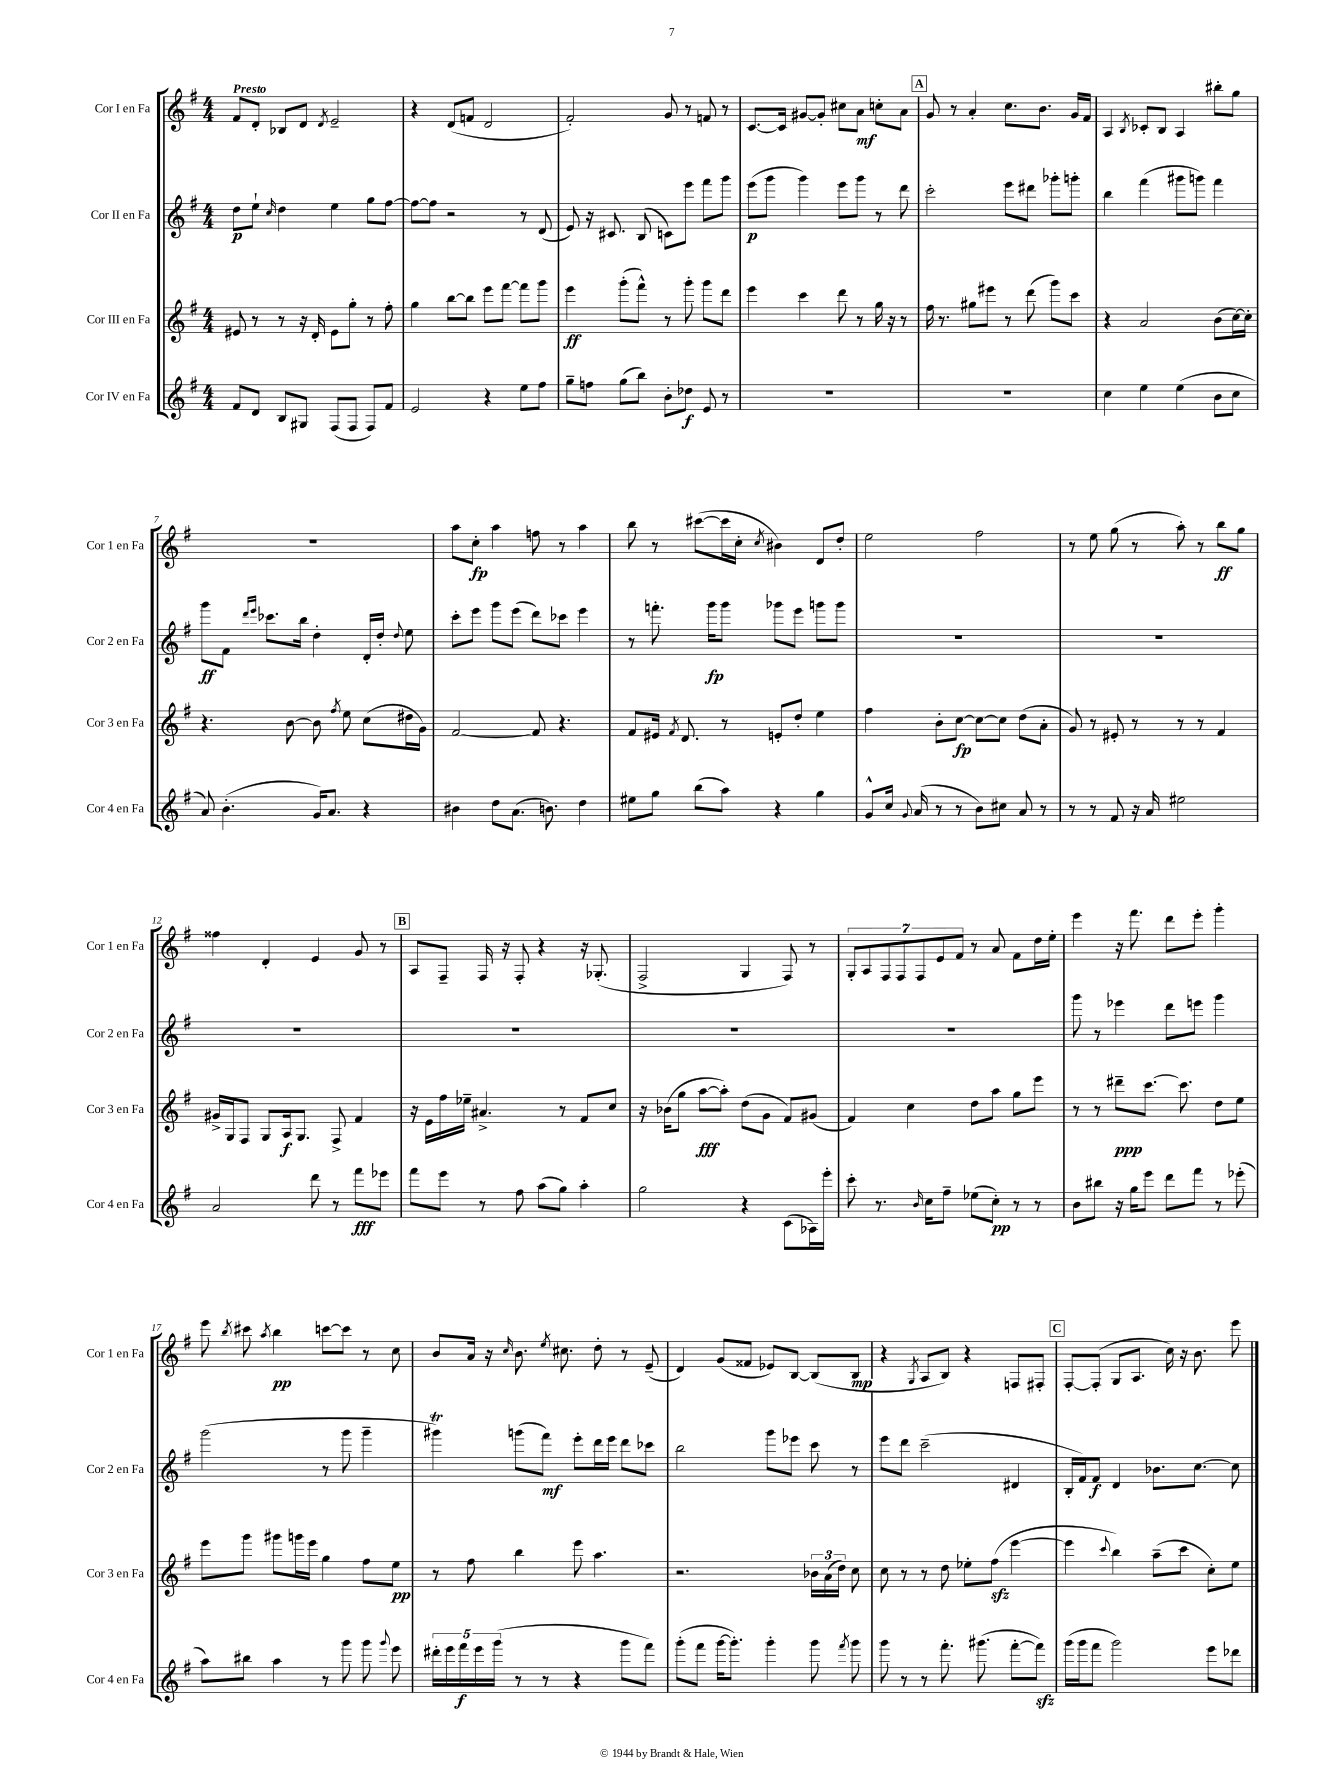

**kern	**dynam	**kern	**dynam	**kern	**dynam	**kern	**dynam
*part4	*part4	*part3	*part3	*part2	*part2	*part1	*part1
*staff4	*staff4	*staff3	*staff3	*staff2	*staff2	*staff1	*staff1
*I"Cor IV en Fa	*	*I"Cor III en Fa	*	*I"Cor II en Fa	*	*I"Cor I en Fa	*
*I'Cor 4 en Fa	*	*I'Cor 3 en Fa	*	*I'Cor 2 en Fa	*	*I'Cor 1 en Fa	*
*clefG2	*	*clefG2	*	*clefG2	*	*clefG2	*
*k[f#]	*	*k[f#]	*	*k[f#]	*	*k[f#]	*
*M4/4	*	*M4/4	*	*M4/4	*	*M4/4	*
=1	=1	=1	=1	=1	=1	=1	=1
!	!	!	!	!	!	!LO:TX:a:B:t=Presto	!
8f#/L	.	8e#X/	.	8dd\L	p	8f#/L	.
8d/J	.	8r	.	8ee`\J	.	8d'/J	.
.	.	.	.	16qqcc/	.	.	.
8B/L	.	8r	.	4dd\	.	8B-X/L	.
8G#X/J	.	16r	.	.	.	8d/J	.
.	.	16d'/	.	.	.	.	.
.	.	.	.	.	.	8qd/	.
(8F#/L	.	8e#\L	.	4ee\	.	2e~/	.
8F#/J	.	8gg'\J	.	.	.	.	.
8F#/L)	.	8r	.	8gg\L	.	.	.
8f#/J	.	8ff#'\	.	[8ff#\J	.	.	.
=2	=2	=2	=2	=2	=2	=2	=2
2e/	.	4gg\	.	8ff#\L_	.	4r	.
.	.	.	.	8ff#\J]	.	.	.
.	.	[8bb\L	.	2r	.	(8d/L	.
.	.	8bb\J]	.	.	.	8fn/J	.
4r	.	8eee\L	.	.	.	2d/	.
.	.	[8fff#\J	.	.	.	.	.
8ee\L	.	8fff#\L]	.	8r	.	.	.
8ff#\J	.	8ggg\J	.	(8d/	.	.	.
=3	=3	=3	=3	=3	=3	=3	=3
8gg~\L	.	4eee\	ff	8e/)	.	2f#'/)	.
8ffn\J	.	.	.	16r	.	.	.
.	.	.	.	8.c#X/	.	.	.
(8gg\L	.	(8ggg'\L	.	.	.	.	.
8bb\J)	.	8fff#^^\J)	.	(8B/	.	.	.
8b'\L	.	8r	.	8cn\L)	.	8g/	.
8dd-X\J	f	8ggg'\	.	8eee\J	.	8r	.
8e/	.	8ggg\L	.	8fff#\L	.	8fn/	.
8r	.	8ddd\J	.	8ggg\J	.	8r	.
=4	=4	=4	=4	=4	=4	=4	=4
1r	.	4eee\	.	(8eee\L	p	[8.c/L	.
.	.	.	.	8ggg\J	.	.	.
.	.	.	.	.	.	16c/Jk]	.
.	.	4ccc\	.	4ggg\)	.	[8g#X/L	.
.	.	.	.	.	.	8g#'/J]	.
.	.	8ddd\	.	8eee\L	.	8cc#X\L	.
.	.	8r	.	8ggg\J	.	8a\J	mf
.	.	16gg\	.	8r	.	8ccn'\L	.
.	.	16r	.	.	.	.	.
.	.	8r	.	8ddd\	.	8a\J	.
!!LO:REH:place=s1:t=A
=5	=5	=5	=5	=5	=5	=5	=5
1r	.	16ff#\	.	2ccc'\	.	8g/	.
.	.	8.r	.	.	.	.	.
.	.	.	.	.	.	8r	.
.	.	8gg#X\L	.	.	.	4a'/	.
.	.	8eee#X\J	.	.	.	.	.
.	.	8r	.	8eee\L	.	8.cc\L	.
.	.	(8ddd\	.	8ddd#X\J	.	.	.
.	.	.	.	.	.	8.b\J	.
.	.	8ggg\L)	.	8ggg-X'\L	.	.	.
.	.	8ccc\J	.	8gggn'\J	.	16g/LL	.
.	.	.	.	.	.	16f#/JJ	.
=6	=6	=6	=6	=6	=6	=6	=6
4cc\	.	4r	.	4bb\	.	4A/	.
.	.	.	.	.	.	8qB/	.
4ee\	.	2a/	.	(4fff#\	.	8c-X'/L	.
.	.	.	.	.	.	8B/J	.
(4ee\	.	.	.	8ggg#X\L	.	4A/	.
.	.	.	.	8gggn\J)	.	.	.
8b\L	.	(8b\L	.	4fff#\	.	8bb#X'\L	.
8cc\J	.	[16cc\L)	.	.	.	8gg\J	.
.	.	16cc'\JJ]	.	.	.	.	.
!!LO:LB:g=z
=7	=7	=7	=7	=7	=7	=7	=7
8a/)	.	4.r	.	8ggg\L	ff	1r	.
(4.b'\	.	.	.	8f#\J	.	.	.
.	.	.	.	16qqddd/LL	.	.	.
.	.	.	.	16qqeee/JJ	.	.	.
.	.	.	.	8.ccc-X\L	.	.	.
.	.	[8b\	.	.	.	.	.
.	.	.	.	16bb\Jk	.	.	.
16g/KL)	.	8b\]	.	4dd'\	.	.	.
8.a/J	.	.	.	.	.	.	.
.	.	8qff#/	.	.	.	.	.
.	.	8ee\	.	.	.	.	.
4r	.	(8cc\L	.	16d'/LL	.	.	.
.	.	.	.	16dd'/JJ	.	.	.
.	.	.	.	8qqdd/	.	.	.
.	.	16dd#X\L	.	8ee\	.	.	.
.	.	16g\JJ)	.	.	.	.	.
=8	=8	=8	=8	=8	=8	=8	=8
4b#X\	.	[2f#/	.	8ccc'\L	.	8aa\L	.
.	.	.	.	8eee\J	.	8cc'\J	fp
8dd\L	.	.	.	8ggg\L	.	4aa\	.
(8.a\J	.	.	.	(8eee\J	.	.	.
.	.	8f#/]	.	8ddd\L)	.	8ffn\	.
8.bn\)	.	.	.	.	.	.	.
.	.	4.r	.	8ccc-X\J	.	8r	.
4dd\	.	.	.	4eee\	.	4aa\	.
=9	=9	=9	=9	=9	=9	=9	=9
8ee#X\L	.	8f#/L	.	8r	.	8bb\	.
8gg\J	.	16e#X/Jk	.	8.fffn'\	.	8r	.
.	.	8qf#/	.	.	.	.	.
.	.	8.d/	.	.	.	.	.
(8bb\L	.	.	.	.	.	([8ccc#X\L	.
.	.	.	.	16ggg\KL	fp	.	.
8aa\J)	.	8r	.	8ggg\J	.	16ccc#\L]	.
.	.	.	.	.	.	16cc'\JJ	.
.	.	.	.	.	.	8qcc/	.
4r	.	8en'/L	.	8ggg-X\L	.	4b#X\)	.
.	.	8dd'/J	.	8eee\J	.	.	.
4gg\	.	4ee\	.	8gggn\L	.	8d/L	.
.	.	.	.	8ggg\J	.	8dd'/J	.
=10	=10	=10	=10	=10	=10	=10	=10
8g^^/L	.	4ff#\	.	1r	.	2ee\	.
16cc/Jk	.	.	.	.	.	.	.
8qqg/	.	.	.	.	.	.	.
(16a/	.	.	.	.	.	.	.
8r	.	8b'\L	.	.	.	.	.
8r	.	[8cc\J	fp	.	.	.	.
8b\L)	.	8cc\L_	.	.	.	2ff#\	.
8cc#X\J	.	8cc\J]	.	.	.	.	.
8a/	.	(8dd\L	.	.	.	.	.
8r	.	8a'\J	.	.	.	.	.
=11	=11	=11	=11	=11	=11	=11	=11
8r	.	8g/)	.	1r	.	8r	.
8r	.	8r	.	.	.	8ee\	.
8f#/	.	8e#X'/	.	.	.	(8gg\	.
16r	.	8r	.	.	.	8r	.
16a/	.	.	.	.	.	.	.
2ee#X\	.	8r	.	.	.	8aa'\)	.
.	.	8r	.	.	.	8r	.
.	.	4f#/	.	.	.	8bb\L	ff
.	.	.	.	.	.	8gg\J	.
!!LO:LB:g=z
=12	=12	=12	=12	=12	=12	=12	=12
2a/	.	16g#X^/LL	.	1r	.	4ff##X\	.
.	.	16G/J	.	.	.	.	.
.	.	8F#/J	.	.	.	.	.
.	.	8G/L	.	.	.	4d'/	.
.	.	16A/k	f	.	.	.	.
.	.	8.G/J	.	.	.	.	.
8ddd\	.	.	.	.	.	4e/	.
8r	.	8F#^/	.	.	.	.	.
8fff#\L	fff	4f#/	.	.	.	8g/	.
8eee-X\J	.	.	.	.	.	8r	.
!!LO:REH:place=s1:t=B
=13	=13	=13	=13	=13	=13	=13	=13
8fff#\L	.	16r	.	1r	.	8A/L	.
.	.	16e\LL	.	.	.	.	.
8eee\J	.	16ff#\	.	.	.	8F#~/J	.
.	.	16ee-X~\JJ	.	.	.	.	.
8r	.	4.a#X^/	.	.	.	16F#/	.
.	.	.	.	.	.	16r	.
8ff#\	.	.	.	.	.	8F#'/	.
(8aa\L	.	.	.	.	.	4r	.
8gg\J)	.	8r	.	.	.	.	.
4aa'\	.	8f#/L	.	.	.	16r	.
.	.	.	.	.	.	(8.G-X'/	.
.	.	8cc/J	.	.	.	.	.
=14	=14	=14	=14	=14	=14	=14	=14
2gg\	.	16r	.	1r	.	2F#^/	.
.	.	(16b-X\KL	.	.	.	.	.
.	.	8gg\J	.	.	.	.	.
.	.	[8aa\L	fff	.	.	.	.
.	.	8aa'\J])	.	.	.	.	.
4r	.	(8dd\L	.	.	.	4G/	.
.	.	8g\J	.	.	.	.	.
(8c\L	.	8f#/L)	.	.	.	8F#/)	.
16A-X\L)	.	(8g#X/J	.	.	.	8r	.
16eee'\JJ	.	.	.	.	.	.	.
=15	=15	=15	=15	=15	=15	=15	=15
8ccc'\	.	4f#/)	.	1r	.	14G'/L	.
.	.	.	.	.	.	14A/	.
8.r	.	.	.	.	.	.	.
.	.	.	.	.	.	14F#/	.
.	.	.	.	.	.	14F#/	.
.	.	4cc\	.	.	.	.	.
.	.	.	.	.	.	14F#/	.
16qqb/	.	.	.	.	.	.	.
16cc\KL	.	.	.	.	.	.	.
.	.	.	.	.	.	14e/	.
8ff#~\J	.	.	.	.	.	.	.
.	.	.	.	.	.	14f#/J	.
(8ee-X\L	.	8dd\L	.	.	.	8r	.
8cc'\J)	pp	8aa\J	.	.	.	8a/	.
8r	.	8gg\L	.	.	.	8f#\L	.
8r	.	8eee\J	.	.	.	16dd\L	.
.	.	.	.	.	.	16ee'\JJ	.
=16	=16	=16	=16	=16	=16	=16	=16
8b\L	.	8r	.	8ggg\	.	4eee\	.
8bb#X\J	.	8r	.	8r	.	.	.
16r	.	8ddd#X~\L	ppp	4eee-X\	.	16r	.
16gg\KL	.	.	.	.	.	8.fff#\	.
8eee\J	.	[8.ccc\J	.	.	.	.	.
8ddd\L	.	.	.	8ddd\L	.	8ddd\L	.
.	.	8.ccc\]	.	.	.	.	.
8fff#\J	.	.	.	8eeen\J	.	8eee'\J	.
8r	.	8dd\L	.	4ggg\	.	4ggg'\	.
(8eee-X'\	.	8ee\J	.	.	.	.	.
!!LO:LB:g=z
=17	=17	=17	=17	=17	=17	=17	=17
8aa\L)	.	8eee\L	.	(2ggg\	.	8eee\	.
.	.	.	.	.	.	8qbb/	.
8bb#X\J	.	8ggg\J	.	.	.	8ccc#X\	.
.	.	.	.	.	.	8qaa/	.
4aa\	.	8ggg#X\L	.	.	.	4bb\	pp
.	.	16gggn\L	.	.	.	.	.
.	.	16eee\JJ	.	.	.	.	.
8r	.	4gg\	.	8r	.	[8cccn\L	.
8ggg\	.	.	.	8ggg\	.	8ccc\J]	.
8ggg\	.	8ff#\L	.	4ggg~\	.	8r	.
8qqggg/	.	.	.	.	.	.	.
8eee\	.	8ee\J	pp	.	.	8cc\	.
=18	=18	=18	=18	=18	=18	=18	=18
20ddd#X'\LL	.	8r	.	4ggg#Xt\)	.	8b/L	.
20eee\	.	.	.	.	.	.	.
20fff#\	f	.	.	.	.	.	.
.	.	8ff#\	.	.	.	16a/Jk	.
20eee\	.	.	.	.	.	.	.
.	.	.	.	.	.	16r	.
(20ggg\JJ	.	.	.	.	.	.	.
.	.	.	.	.	.	16qqcc/	.
8r	.	4bb\	.	(8gggn\L	.	8.b\	.
8r	.	.	.	8fff#\J)	mf	.	.
.	.	.	.	.	.	8qee/	.
.	.	.	.	.	.	8.cc#X\	.
4r	.	8eee\	.	8eee'\L	.	.	.
.	.	4.aa\	.	16ddd\L	.	8dd'\	.
.	.	.	.	16eee\JJ	.	.	.
8ggg\L	.	.	.	8ddd\L	.	8r	.
8fff#\J)	.	.	.	8ccc-X\J	.	(8e~/	.
=19	=19	=19	=19	=19	=19	=19	=19
(8ggg'\L	.	2.r	.	2bb\	.	4d/)	.
8fff#\J	.	.	.	.	.	.	.
[16ggg\KL	.	.	.	.	.	(8g/L	.
8.ggg'\J])	.	.	.	.	.	.	.
.	.	.	.	.	.	8f##X/J	.
4ggg'\	.	.	.	8ggg\L	.	8e-X/L)	.
.	.	.	.	8eee-X\J	.	[8B/J	.
8ggg\	.	24b-X\LL	.	8ccc\	.	(8B/L]	.
.	.	(24a\	.	.	.	.	.
.	.	24dd\JJ)	.	.	.	.	.
8qfff#/	.	.	.	.	.	.	.
8ggg\	.	8cc\	.	8r	.	8B/J	mp
=20	=20	=20	=20	=20	=20	=20	=20
8ggg\	.	8cc\	.	8eee\L	.	4r	.
8r	.	8r	.	8ddd\J	.	.	.
.	.	.	.	.	.	8qG/	.
8r	.	8r	.	(2ccc~\	.	8A/L	.
8.fff#'\	.	8dd\	.	.	.	8B/J)	.
.	.	8ee-X'\L	.	.	.	4r	.
(8.ggg#X\	.	.	.	.	.	.	.
.	.	(8ff#zz\J	.	.	.	.	.
[8fff#'\L	.	[4eee\	.	4d#X/	.	8Fn/L	.
8fff#zz\J])	.	.	.	.	.	8F#X'/J	.
!!LO:REH:place=s1:t=C
=21	=21	=21	=21	=21	=21	=21	=21
(16ggg\LL	.	4eee\]	.	16B'/LL	.	[8F#'/L	.
16ggg\J	.	.	.	16f#/J)	.	.	.
8fff#\J	.	.	.	8f#/J	f	(8F#'/J]	.
.	.	8qqccc/	.	.	.	.	.
2ggg\)	.	4bb\)	.	4d/	.	8G/L	.
.	.	.	.	.	.	8.A/J	.
.	.	(8aa~\L	.	8.b-X\L	.	.	.
.	.	.	.	.	.	16cc\)	.
.	.	8ccc\J	.	.	.	16r	.
.	.	.	.	[8.cc\J	.	8.b\	.
8eee\L	.	8cc'\L)	.	.	.	.	.
8ddd-X\J	.	8ee\J	.	8cc\]	.	8eee\	.
==	==	==	==	==	==	==	==
*-	*-	*-	*-	*-	*-	*-	*-
